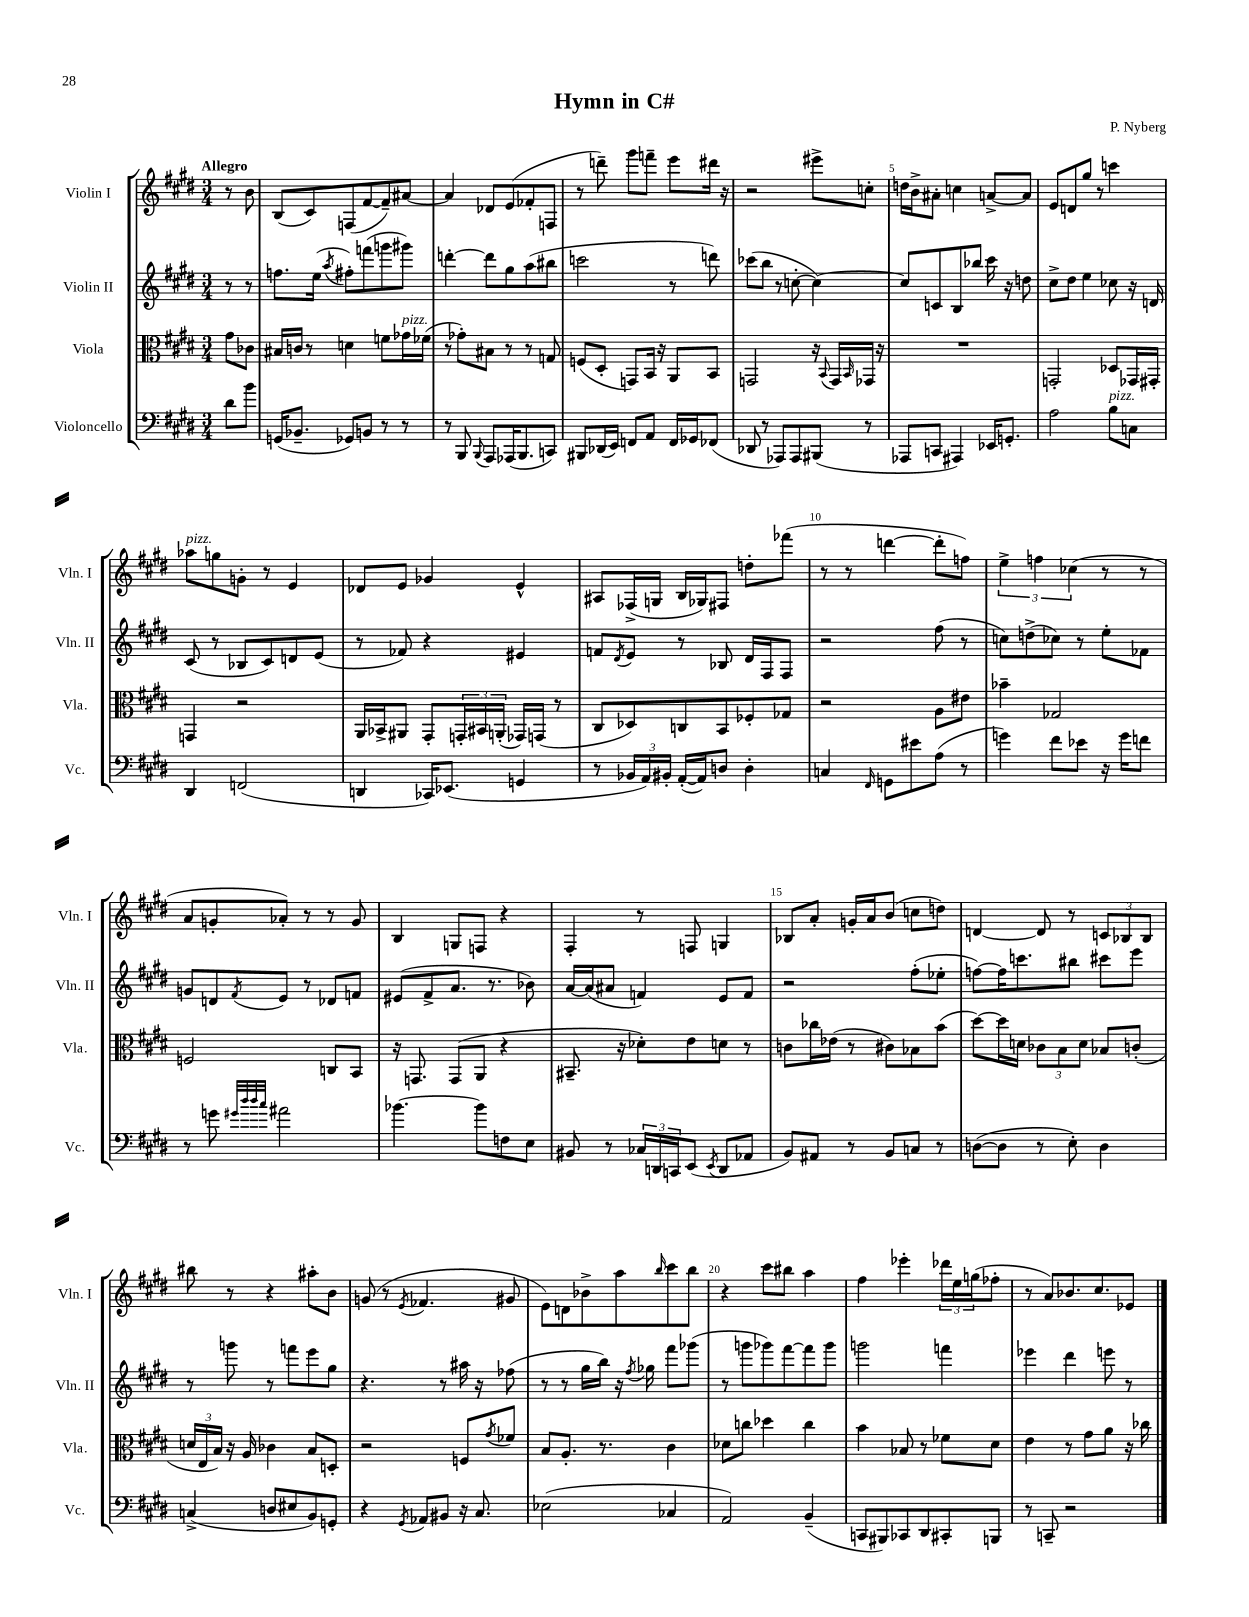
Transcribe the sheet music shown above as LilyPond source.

\header { title = "Hymn in C#" composer = "P. Nyberg" }
<<
\new StaffGroup <<
\new Staff = "s0" \with { instrumentName = "Violin I" shortInstrumentName = "Vln. I" } {
    \clef treble \key e \major \numericTimeSignature \time 3/4 \partial 4 \tempo "Allegro"
    r8 b'8 |
    b8( cis'8) f8( fis'8~ fis'8--) ais'8~ |
    ais'4 des'8 e'8( fes'8-. f8 |
    r8 d'''8--) gis'''8 f'''8-- e'''8 dis'''16 r16 |
    r2 eis'''8-> c''8-. |
    d''16 b'16-> ais'8-. c''4 a'8~-> a'8 |
    e'8 d'8 gis''8 r8 c'''4 |
    aes''8^\markup { \italic "pizz." } g''8 g'8-. r8 e'4 |
    des'8 e'8 ges'4 e'4-^ |
    ais8 fes16->( g16 b16 ges16) fis8 d''8-. fes'''8( |
    r8 r8 d'''4~ d'''8-. f''8) |
    \tuplet 3/2 { e''4-> f''4 ces''4( } r8 r8 |
    a'8 g'8-. aes'8-.) r8 r8 g'8 |
    b4 g8 f8 r4 |
    fis4-. r8 f8 g4 |
    bes8 a'8-. g'16-. a'16 b'8( c''8 d''8) |
    d'4~ d'8 r8 \tuplet 3/2 { c'8 bes8 bes8 } |
    bis''8 r8 r4 ais''8-. b'8 |
    g'8( r8 \acciaccatura { e'8 } fes'4. gis'8 |
    e'8) d'8 bes'8-> a''8 \grace { b''16 } cis'''8 b''8 |
    r4 cis'''8 bis''8 a''4 |
    fis''4 ees'''4-. \tuplet 3/2 { des'''16 e''16 g''16( } fes''8-. |
    r8 a'8) bes'8. cis''8. ees'8 \bar "|." |
}
\new Staff = "s1" \with { instrumentName = "Violin II" shortInstrumentName = "Vln. II" } {
    \clef treble \key e \major \numericTimeSignature \time 3/4 \partial 4
    r8 r8 |
    f''8. e''16( \acciaccatura { a''8 } fis''8-.) f'''8( g'''8 gis'''8) |
    d'''4~-. d'''8 gis''8 a''8( bis''8 |
    c'''2 r8 d'''8) |
    ces'''8( b''8 r8 c''8~-. c''4~) |
    c''8 c'8 b8 bes''8 cis'''16 r16 d''8 |
    cis''8-> dis''8 e''4 ces''8 r16 d'16 |
    cis'8( r8 bes8 cis'8) d'8 e'8( |
    r8 fes'8) r4 eis'4 |
    f'8 \acciaccatura { dis'8 } e'8 r8 bes8 dis'16 fis16 fis8 |
    r2 fis''8( r8 |
    c''8) d''8->( ces''8) r8 e''8-. fes'8 |
    g'8 d'8 \acciaccatura { fis'8 } e'8 r8 des'8 f'8 |
    eis'8( fis'8-> a'8. r8. bes'8) |
    a'16~ a'16( ais'8 f'4) e'8 f'8 |
    r2 fis''8-.( ees''8-. |
    f''8~) f''16 c'''8. bis''8 cis'''8 e'''8 |
    r8 g'''8 r8 f'''8 e'''8 gis''8 |
    r4. r8 ais''16 r16 fes''8( |
    r8 r8 gis''16 b''16) r16 \acciaccatura { fis''8 } ges''16 fis'''8 ges'''8( |
    r8 g'''8 ges'''8) fis'''8~ fis'''8 ges'''8 |
    g'''2 f'''4 |
    ees'''4 dis'''4 e'''8 r8 \bar "|." |
}
\new Staff = "s2" \with { instrumentName = "Viola" shortInstrumentName = "Vla." } {
    \clef alto \key e \major \numericTimeSignature \time 3/4 \partial 4
    gis'8 ces'8 |
    bis16 c'16 r8 d'4 f'8 ges'16^\markup { \italic "pizz." } fes'16( |
    r8 ges'8-.) bis8 r8 r8 g8 |
    f8( dis8-. g,8) b,16 r16 a,8 b,8 |
    g,2 r16 \appoggiatura { b,8 } g,16 \grace { b,16 } ges,16 r16 |
    R2. |
    g,2-. des8 ges,16 gis,16-. |
    g,4 r2 |
    a,16 bes,16-> ais,8 gis,8-. \tuplet 3/2 { g,16-. bis,16 a,16-.( } ges,16) g,16( r8 |
    cis8 des8) c8 b,8 fes8-. ges8 |
    r2 a8 eis'8 |
    bes'4-- ges2 |
    f2 c8 b,8 |
    r16 g,8. g,8( a,8 r4 |
    bis,8.-- r16 des'8-.) e'8 d'8 r8 |
    c'8 ces''16 ees'16( r8 cis'8) bes8 b'8( |
    dis''8~) dis''16 d'16 \tuplet 3/2 { ces'8 b8 d'8 } bes8 c'8-.( |
    \tuplet 3/2 { d'16 e16 b16) } r16 a16 ces'4 b8 d8-. |
    r2 f8 \acciaccatura { gis'8 } fes'8 |
    b8 a8.-. r8. cis'4 |
    des'8 c''8 des''4 c''4 |
    b'4 bes8 r8 fes'8 dis'8 |
    e'4 r8 gis'8 a'8 r16 ces''16 \bar "|." |
}
\new Staff = "s3" \with { instrumentName = "Violoncello" shortInstrumentName = "Vc." } {
    \clef bass \key e \major \numericTimeSignature \time 3/4 \partial 4
    dis'8 b'8 |
    g,16( bes,8.-- ges,8) b,8 r8 r8 |
    r8 b,,8 \appoggiatura { b,,8 } a,,8 aes,,16( b,,8. c,8) |
    bis,,8 des,16( e,16) f,8 a,8 f,16 ges,16 fes,8( |
    des,8 r8 aes,,8) aes,,8 bis,,8( r8 |
    aes,,8 c,8 ais,,4) ees,16 g,8.-. |
    a2 b8^\markup { \italic "pizz." } c8 |
    dis,4 f,2( |
    d,4 ces,16) ees,8.( g,4 |
    r8 \tuplet 3/2 { bes,16 a,16) bis,16-. } a,16~-.( a,16) d8 d4-. |
    c4 \grace { fis,16 } g,8 eis'8 a8( r8 |
    g'4) fis'8 ees'8 r16 g'16 f'8 |
    r8 g'8 \grace { gis'32 dis''32 dis''32 cis''32 } ais'2 |
    bes'4.~ bes'8 f8 e8 |
    bis,8 r8 \tuplet 3/2 { ces16 d,16 c,16 } e,8( \acciaccatura { e,8 } d,8 aes,8 |
    b,8) ais,8 r8 b,8 c8 r8 |
    d8~( d8 r8 e8-.) d4 |
    c4->( d8 eis8 b,8) g,8-. |
    r4 \acciaccatura { gis,8 } aes,8 bis,8 r16 cis8. |
    ees2( ces4 |
    a,2) b,4--( |
    c,8 bis,,8) ces,8 dis,8 cis,8-. b,,8 |
    r8 c,8-- r2 \bar "|." |
}
>>
>>
\layout { \context { \Score \override BarNumber.break-visibility = ##(#f #t #t) barNumberVisibility = #(every-nth-bar-number-visible 5) } }
